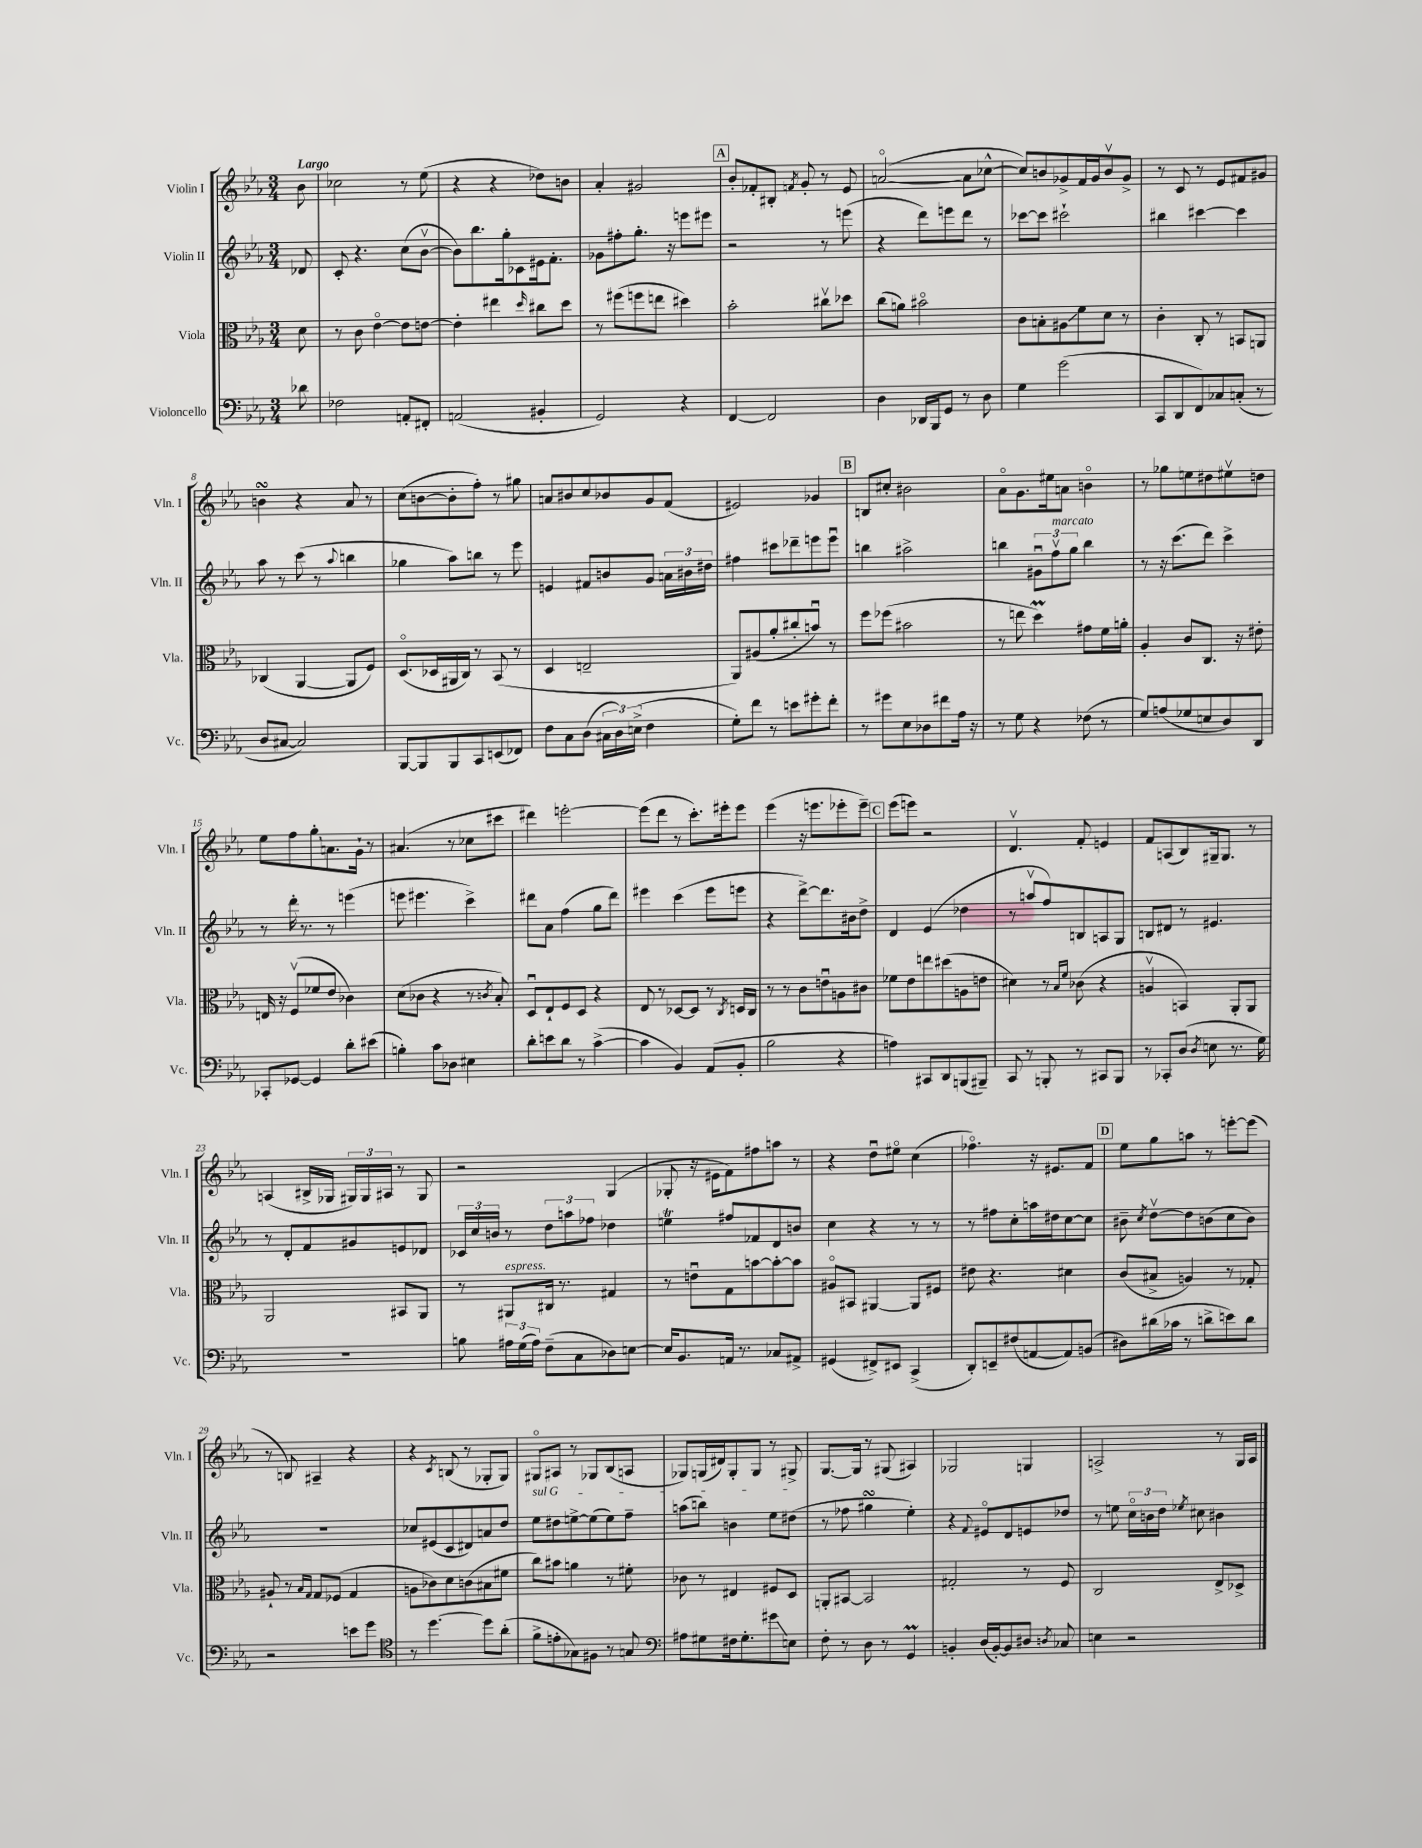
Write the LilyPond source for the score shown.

<<
\new StaffGroup <<
\new Staff = "s0" \with { instrumentName = "Violin I" shortInstrumentName = "Vln. I" } {
    \clef treble \key ees \major \numericTimeSignature \time 3/4 \partial 8 \tempo "Largo"
    \autoBeamOff bes'8 |
    ces''2 r8 ees''8( |
    r4 r4 des''8[) b'8] |
    aes'4-. gis'2 |
    \mark \markup { \box "A" } bes'8[-. fes'8-. bis8]-. \acciaccatura { f'8 } g'8-. r8 ees'8 |
    a'2~\flageolet( a'8[ ces''8]~-^ |
    ces''8[) b'8 ges'8-> f'16 ges'16 b'8\upbow ges'8]-> |
    r8 c'8 r8 ees'8[ fis'8 gis'8] |
    b'4\turn r4 aes'8 r8 |
    c''8[( b'8~ b'8-. f''8]-.) r8 gis''8 |
    a'8[ bis'8 c''8 bes'8 g'8 f'8]( |
    eis'2) ges'4 |
    \mark \markup { \box "B" } b8[ cis''8]-. bis'2 |
    aes'8[\flageolet g'8. eis''16 a'8] b'4\flageolet |
    r8 ges''8[ e''8 dis''8 eis''8\upbow d''8] |
    ees''8[ f''8 \once \override Glissando.style = #'zigzag g''8-.\glissando a'8. g'16]-! r8 |
    ais'4.( r8 ces''8[ cis'''8] |
    dis'''4) e'''2~-. |
    e'''8[( d'''8] r8 c'''8.[-.) eis'''16-. eis'''8] |
    ees'''4( r16 e'''8.[ ees'''8-. ees'''8]--) |
    \mark \markup { \box "C" } ees'''8[( e'''8]) r2 |
    d'4.\upbow f'8-. e'4 |
    f'8[ a8( bes8) gis16-- gis8.] r8 |
    a4( bis16[-> ges16] \tuplet 3/2 { gis16[) gis16 ais16] } r8 gis8 |
    r2 g4( |
    ges8-. r16 eis'16[ f'8) fis''8 a''8] r8 |
    r4 d''8[\downbow eis''8]\flageolet c''4( |
    fes''4.\flageolet) r16 eis'8.[ f'8] |
    \mark \markup { \box "D" } ees''8[ g''8 a''8] r8 e'''8[~-. e'''8]( |
    r8 b8) ais4-- r4 |
    r4 \acciaccatura { c'8 } b8( r8 ges8[-. ges8]) |
    gis8[\flageolet ais8] r8 ges8[ bes8( a8] |
    ges8[) g16( dis'16) g8-. g8] r8 gis8-> |
    g8.[~ g16] r8 gis8( ais4) |
    ges2 g4 |
    a2-> r8 g16[ a16] \bar "|." |
}
\new Staff = "s1" \with { instrumentName = "Violin II" shortInstrumentName = "Vln. II" } {
    \clef treble \key ees \major \numericTimeSignature \time 3/4 \partial 8
    \autoBeamOff des'8 |
    c'8-. r4. c''8[( bes'8]~\upbow |
    bes'8[) bes''8. g''16-. ces'8 eis'16 f'8.]-. |
    ges'8[ fis''8-. g''8.]-. r16 e'''8[ eis'''8] |
    \mark \markup { \box "A" } r2 r8 e'''8( |
    r4 d'''8[) e'''8 d'''8] r8 |
    ces'''8[~ ces'''8] cis'''2-! |
    bis''4 cis'''4~ cis'''4 |
    aes''8 r8 c'''8( r8 \appoggiatura { aes''8 } b''4 |
    ges''4 aes''8[) b''8] r8 ees'''8 |
    e'4 fis'8[ b'8 g'8] \tuplet 3/2 { a'16[ bis'16 dis''16] } |
    fis''4 cis'''8[ des'''8-- e'''8 e'''8]\downbow |
    \mark \markup { \box "B" } b''4 ais''2-> |
    b''4 \tuplet 3/2 { gis'8[\downbow f''8\upbow^\markup { \italic "marcato" } g''8] } b''4 |
    r8 r16 c'''8.[( d'''8]) c'''4-> |
    r8 d'''16-. r8. r8 e'''4( |
    e'''8 eis'''4. c'''4->) |
    dis'''8[ aes'8] f''4( g''8[ dis'''8]) |
    eis'''4 c'''4( eis'''8[ e'''8] |
    r4 d'''8[~->) d'''8. bis'16 d''8]-> |
    \mark \markup { \box "C" } d'4 ees'4( des''4 |
    r8 a''8[\upbow f''8) b8 a8 g8] |
    b8[ dis'8] r8 eis'4. |
    r8 d'8[-. f'8 gis'8 e'8 des'8] |
    \tuplet 3/2 { ces'16[ c''16 b'16] } r8 \tuplet 3/2 { d''8[ a''8 fes''8] } des''4 |
    e''4\trill fis''8[ fes'8 d'8 b'8] |
    c''4 r4 r8 r8 |
    r8 fis''8[ c''8-. a''16 dis''16 c''8~ c''8] |
    \mark \markup { \box "D" } bis'8-- \acciaccatura { c''8 } d''8[~\upbow d''8 b'8( c''8 b'8]) |
    R2. |
    ces''8[ eis'8( c'8 dis'8) a'8 d''8] |
    \once \override TextSpanner.bound-details.left.text = \markup { \italic "sul G" } ees''8[\startTextSpan dis''8 e''8~-> e''8( e''8) f''8]-- |
    a''8[( b''8]) b'4 ees''8[ dis''8]\stopTextSpan( |
    r8 fes''8 gis''4\turn ees''4-.) |
    r4 \appoggiatura { f'8 } eis'8[\flageolet d'8 e'8 des''8] |
    r8 e''8 \tuplet 3/2 { c''16[\flageolet b'16 d''16] } \acciaccatura { ees''8 } cis''8 bis'4 \bar "|." |
}
\new Staff = "s2" \with { instrumentName = "Viola" shortInstrumentName = "Vla." } {
    \clef alto \key ees \major \numericTimeSignature \time 3/4 \partial 8
    \autoBeamOff d'8 |
    r8 c'8 ees'4~\flageolet ees'8[ e'8]~ |
    e'4-. eis''4 \grace { d''16 } cis''8[ d''8] |
    r8 fis''8[( f''8 e''8] dis''4) |
    \mark \markup { \box "A" } bes'2-. cis''8[\upbow des''8] |
    c''8[( a'8]) bis'2\flageolet |
    c'8[ b8-. ais8\glissando f'8 d'8] r8 |
    c'4-. c8-. r8 b,8[ a,8] |
    ces4( aes,4~ aes,8[ f8]) |
    d8.[\flageolet( des16 ais,16 c16]) r8 bes,8( r8 |
    d4 e2-- |
    aes,8[) ais8( aes'8-. cis''8-. b'8]\downbow) r8 |
    \mark \markup { \box "B" } f''8[ fes''8]( bis'2 |
    r8 e''8 d''4\prall) gis'8[ f'16 a'16]-. |
    aes4-. c'8[ c8.] r16 eis'8-. |
    e16 r16 f8[\upbow( fes'8 ees'8] ces'4) |
    d'8[( ces'8] r4 r8 \acciaccatura { c'8 } bes8-.) |
    d8[\downbow ees8-! f8 d8] r4 |
    ees8 r8 des8[~ des8] r8 \acciaccatura { c8 } d16[ c16] |
    r8 r8 c'8[ e'8\downbow a8 cis'8] |
    \mark \markup { \box "C" } fes'8[ ees'8 e''8 dis''8( a8 e'8] |
    dis'4) r8 \grace { bes16[ f'16] } ces'8( r4 |
    a4\upbow b,4) aes,8[-. aes,8] |
    aes,2 bis,8[ aes,8] |
    r8 ais,8[^\markup { \italic "espress." } cis16] r8. gis4 |
    r8 e'8[\downbow g8 b'8~ b'8~-. b'8] |
    ais8[\flageolet bis,8] ais,4~ ais,8[ fis8] |
    eis'8 r4. dis'4 |
    \mark \markup { \box "D" } c'8[( bis8]-> a4) r8 ges8-. |
    ais8-! r8 \grace { bes16[ g16] } g8[ fes8]( g4 |
    a8[ ces'8) d'8 c'8( bis8 fis'8] |
    c''8[) bis'8] a'4 r8 fis'8-. |
    ces'8 r8 eis4 fis8[ d8] |
    a,8[-. bis,8]~ bis,2 |
    gis2-. r8 f8 |
    c2 ees8[-> des8]-> \bar "|." |
}
\new Staff = "s3" \with { instrumentName = "Violoncello" shortInstrumentName = "Vc." } {
    \clef bass \key ees \major \numericTimeSignature \time 3/4 \partial 8
    \autoBeamOff des'8 |
    fes2 a,8[-. fis,8]-. |
    a,2( bis,4-. |
    g,2) r4 |
    \mark \markup { \box "A" } f,4~ f,2 |
    d4 des,16[ bes,,16 g,8] r8 d8 |
    g4 g'2( |
    c,8[ d,8 f,8) ces8 c8]-.( r8 |
    d8[ cis8]~ cis2) |
    bes,,8[~ bes,,8 bes,,8 c,8 e,8( fes,8]) |
    f8[ c8 d8]( \tuplet 3/2 { cis16[ d16) e16]->( } f4 |
    g8[-.) f'8] r8 e'8[ gis'8-. f'8]-. |
    \mark \markup { \box "B" } r8 gis'8[ ees8 des8 fis'8 aes16] r16 |
    r8 g8 r4 fes8( r8 |
    g8[) a8( ges8 e8 d8) d,8] |
    ces,8[-. ges,8]~ ges,4 d'8[-. eis'8]( |
    b4-.) c'8[ des8] eis4 |
    d'8[-. e'8 d'8] r8 c'4~->( |
    c'4 bes,4) aes,8[( bes,8]-. |
    bes2 r4 |
    \mark \markup { \box "C" } a4) cis,8[ d,8 b,,8( bis,,8]--) |
    c,8 r8 b,,8-. r8 cis,8[ b,,8] |
    r8 ces,8[-. d8]( \acciaccatura { d8 } e8 r8. g16) |
    R2. |
    b8 \tuplet 3/2 { ais16[ g16( ais16]) } f8[--( c8 des8) e8]~ |
    e16[ bes,8. a,16] r8. ces8[ ais,8]-> |
    gis,4( fis,8[->) eis,8] c,4->( |
    d,8[-.) e,8-- fis8( a,8~ a,8) b,8]( |
    \mark \markup { \box "D" } dis8[) dis'16( ces'16] r8 d'8[-> e'8) d'8] |
    r2 e'8[ g'8] |
    \clef tenor r8 d''4.~ d''8[ aes'8]-.( |
    f'8[-> e'8-. ges8) fis8] r8 g8 |
    \clef bass ais8[ gis8 fis16 gis8.-. gis'8\glissando e8] |
    f8-. r8 d8 r8 g,4\prall |
    b,4-. d16[( b,16~-.) b,8 dis8] \acciaccatura { d8 } ces8 |
    e4 r2 \bar "|." |
}
>>
>>
